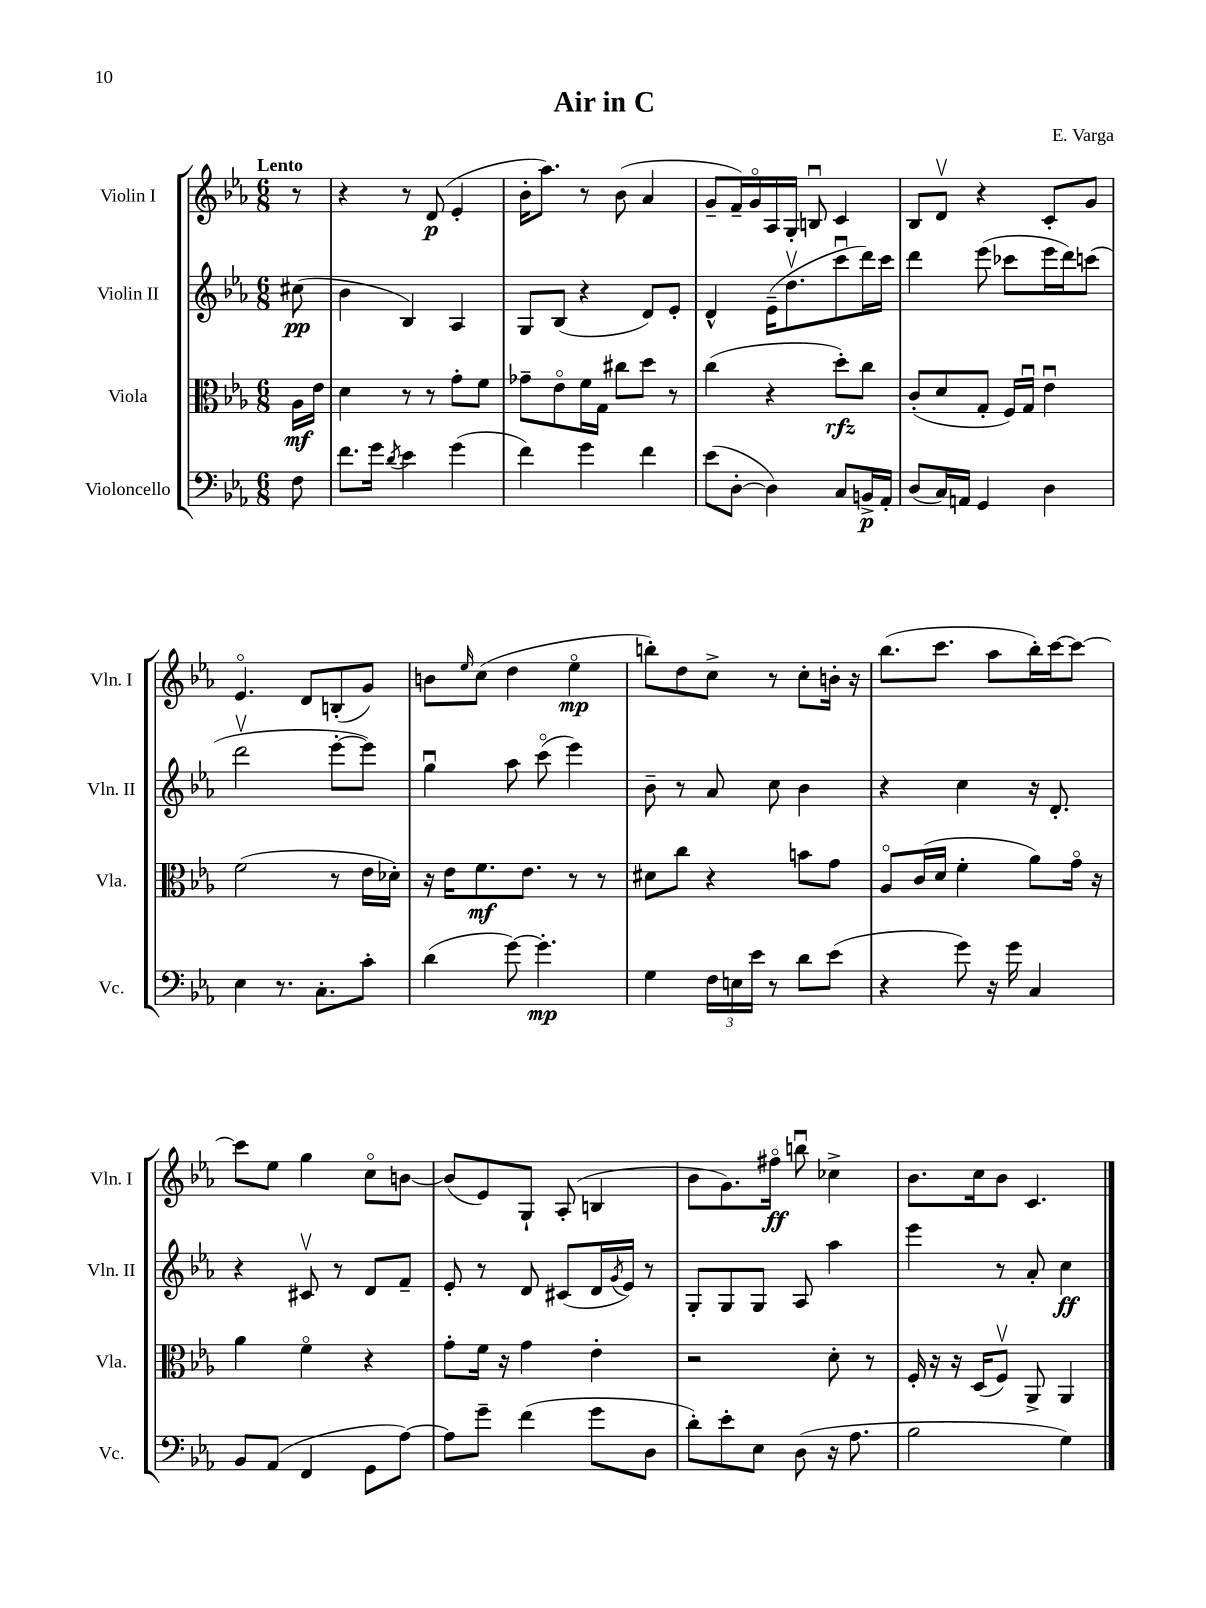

**kern	**kern	**kern	**kern
*staff4	*staff3	*staff2	*staff1
*clefF4	*clefC3	*clefG2	*clefG2
*k[b-e-a-]	*k[b-e-a-]	*k[b-e-a-]	*k[b-e-a-]
*M6/8	*M6/8	*M6/8	*M6/8
8F\	16A-\LL	(8cc#\	8r
.	16e-\JJ	.	.
=	=	=	=
8.f\L	4d\	4b-\	4r
16g\Jk	.	.	.
8qd/	.	.	.
4e-\	8r	4B-/)	8r
.	8r	.	(8d/
(4g\	8g'\L	4A-/	4e-'/
.	8f\J	.	.
=	=	=	=
4f\)	8g-~\L	8G/L	16b-'\LK
.	.	.	8.aa-\J)
.	8e-o\	(8B-/J	.
4g\	16f\L	4r	8r
.	16G\JJ	.	.
.	8cc#\L	.	(8b-\
4f\	8dd\J	8d/L)	4a-/
.	8r	8e-'/J	.
=	=	=	=
(8e-\L	(4cc\	4d^^/	8g~/L
[8D'\J	.	.	16f~/L)
.	.	.	16go/
4D\])	4r	(16e-~\LK	16A-/
.	.	8.ddv\	16G'/JJ
.	.	.	8Bu/
8C/L	8dd'\L)	8cccu\	4c/
16BB^/L	8cc\J	16ddd\L)	.
16AA-'/JJ	.	16ccc\JJ	.
=	=	=	=
(8D/L	(8c'/L	4ddd\	8B-/L
16C/L)	8d/	.	8dv/J
16AA/JJ	.	.	.
4GG/	8G'/J	(8eee-\	4r
.	16F/LL)	8ccc-\L	.
.	16Gu/JJ	.	.
4D\	4e-u\	16eee-\L	8c'/L
.	.	16ddd\J)	.
.	.	(8ccc\J	8g/J
=	=	=	=
4E-\	(2f\	2dddv\	4.e-o/
8.r	.	.	.
.	.	.	8d/L
8.C'\L	.	.	.
.	8r	[8eee-'\L	(8B'/
8c'\J	16e-\LL	8eee-\]J)	8g/J)
.	16d-'\JJ)	.	.
=	=	=	=
(4d\	16r	4ggu\	8b\L
.	16e-\LK	.	.
.	.	.	16qqee-/
.	8.f\	.	(8cc\J
[8g\)	.	8aa-\	4dd\
.	8.e-\J	.	.
4.g'\]	.	(8ccco\	.
.	8r	4eee-\)	4ee-o\
.	8r	.	.
=	=	=	=
4G\	8d#\L	8b-~\	8bb'\L)
.	8cc\J	8r	8dd\
24F\LL	4r	8a-/	8cc^\J
24E\	.	.	.
24e-\JJ	.	.	.
8r	.	8cc\	8r
8d\L	8b\L	4b-\	8cc'\L
(8e-\J	8g\J	.	16b'\Jk
.	.	.	16r
=	=	=	=
4r	8A-o/L	4r	(8.bb-\L
.	(16c/L	.	.
.	16d/JJ	.	8.ccc\J
8g\)	4f'\	4cc\	.
16r	.	.	8aa-\L
16g\	.	.	.
4C/	8a-\L)	16r	16bb-'\L)
.	.	8.d'/	[16ccc\J
.	16go\Jk	.	8ccc\_J
.	16r	.	.
=	=	=	=
8BB-/L	4a-\	4r	8ccc\]L
(8AA-/J	.	.	8ee-\J
4FF/	4fo\	8c#v/	4gg\
.	.	8r	.
8GG\L	4r	8d/L	8cco\L
[8A-\J)	.	8f~/J	[8b\J
=	=	=	=
8A-\]L	8g'\L	8e-'/	(8b/]L
8g~\J	16f\Jk	8r	8e-/)
.	16r	.	.
(4f\	4g\	8d/	8G`/J
.	.	(8c#/L	(8A-'/
8g\L	4e-'\	16d/L	4B/
.	.	8qg/	.
.	.	16e-/JJ)	.
8D\J	.	8r	.
=	=	=	=
8d'\L)	2r	8G'/L	8b-\L
8e-'\	.	8G/	8.g\)
8E-\J	.	8G/J	.
.	.	.	16ff#o\Jk
(8D\	.	8A-/	8bbu\
16r	8d'\	4aa-\	4cc-^\
8.A-\	.	.	.
.	8r	.	.
=	=	=	=
2B-\	16F'/	4eee-\	8.b-\L
.	16r	.	.
.	16r	.	.
.	(16D/LK	.	16cc\k
.	8Fv/J)	8r	8b-\J
.	8AA-^/	8a-'/	4.c/
4G\)	4AA-/	4cc\	.
==	==	==	==
*-	*-	*-	*-
